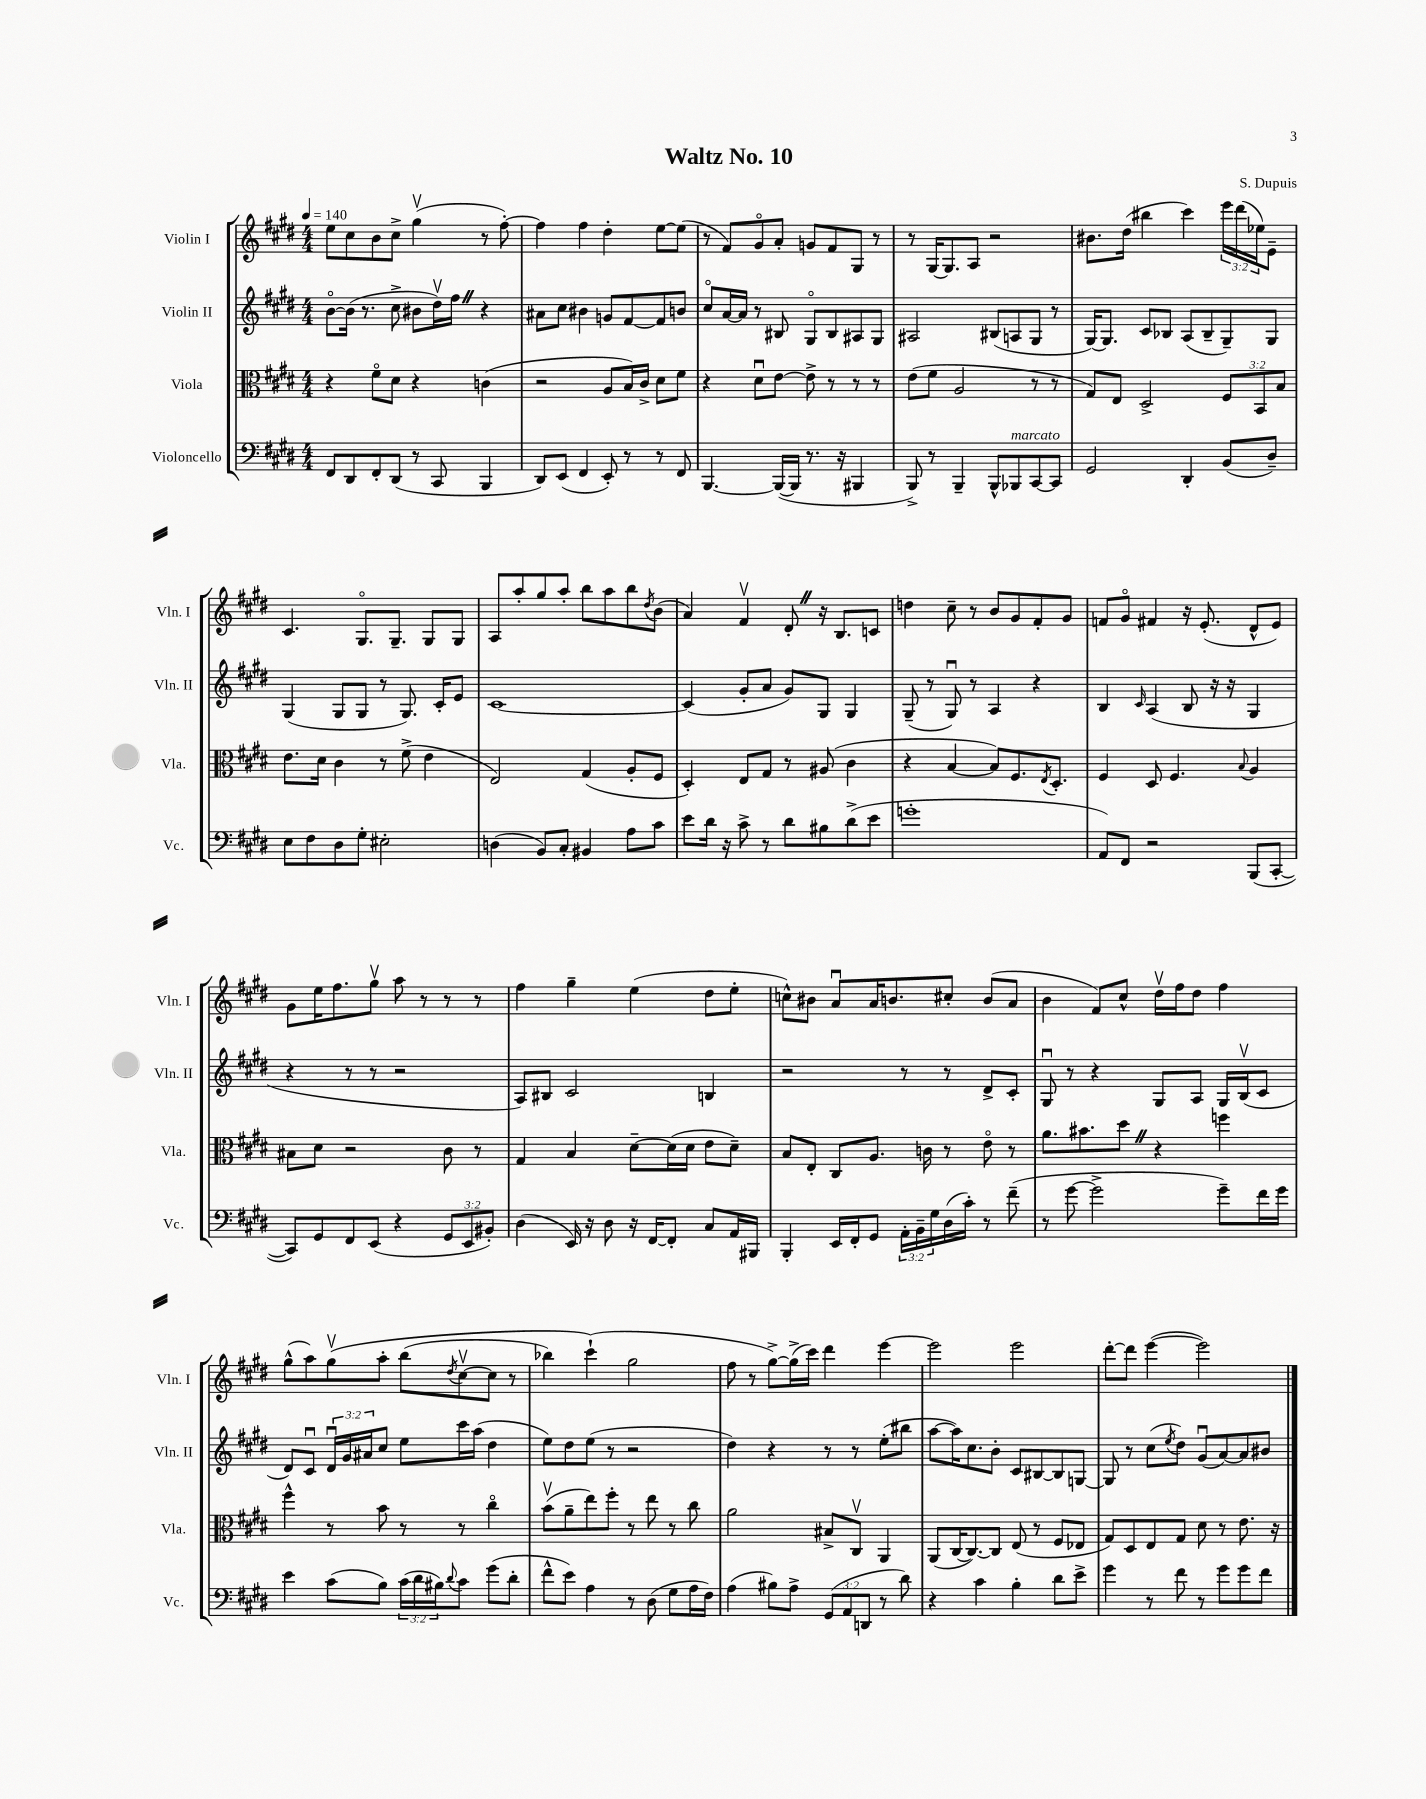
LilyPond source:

\header { title = "Waltz No. 10" composer = "S. Dupuis" }
<<
\new StaffGroup <<
\new Staff = "s0" \with { instrumentName = "Violin I" shortInstrumentName = "Vln. I" } {
    \clef treble \key e \major \numericTimeSignature \time 4/4 \override Staff.TupletNumber.text = #tuplet-number::calc-fraction-text \tempo 4 = 140
    e''8 cis''8 b'8 cis''8-> gis''4\upbow( r8 fis''8~-.) |
    fis''4 fis''4 dis''4-. e''8~ e''8( |
    r8 fis'8) gis'8\flageolet a'8-. g'8 fis'8 gis8 r8 |
    r8 gis16~ gis8. a8 r2 |
    bis'8. dis''16( bis''4 cis'''4) \tuplet 3/2 { e'''16 dis'''16( ees''16) } e'8-- |
    cis'4. gis8.\flageolet gis8.-- gis8 gis8 |
    a8 a''8-. gis''8 a''8-. b''8 a''8 b''8 \acciaccatura { dis''8 } b'8( |
    a'4) fis'4\upbow dis'8-. \once \override BreathingSign.text = \markup { \musicglyph "scripts.caesura.straight" } \breathe r16 b8. c'8 |
    d''4 cis''8-- r8 b'8 gis'8 fis'8-. gis'8 |
    f'8 gis'8\flageolet fis'4 r16 e'8.-.( dis'8-^ e'8) |
    gis'8 e''16 fis''8. gis''8\upbow a''8 r8 r8 r8 |
    fis''4 gis''4-- e''4( dis''8 e''8-. |
    c''8-^) bis'8 a'8\downbow a'16 b'8. cis''8-. b'8( a'8 |
    b'4 fis'8) cis''8-^ dis''16\upbow fis''16 dis''8 fis''4 |
    gis''8-^( a''8) gis''8\upbow\( a''8-. b''8( \acciaccatura { dis''8 } cis''8~\upbow cis''8 r8 |
    bes''4) cis'''4-!(\) gis''2 |
    fis''8 r8 gis''8~->) gis''16->( cis'''16) dis'''4 e'''4~ |
    e'''2 e'''2 |
    dis'''8~-. dis'''8 e'''4~( e'''2) \bar "|." |
}
\new Staff = "s1" \with { instrumentName = "Violin II" shortInstrumentName = "Vln. II" } {
    \clef treble \key e \major \numericTimeSignature \time 4/4 \override Staff.TupletNumber.text = #tuplet-number::calc-fraction-text
    b'8~\flageolet b'16( r8. cis''8-> bis'8 dis''16\upbow) fis''16 \once \override BreathingSign.text = \markup { \musicglyph "scripts.caesura.straight" } \breathe r4 |
    ais'8 cis''8 bis'4 g'8 fis'8~ fis'8 b'8 |
    cis''8\flageolet a'16~ a'16 r8 bis8 gis8\flageolet bis8 ais8 gis8 |
    ais2 bis8( a8 gis8 r8 |
    gis16~) gis8. cis'8 bes8 a8( bes8-- gis8--) gis8 |
    gis4( gis8 gis8 r8 gis8.) cis'16-. e'8 |
    cis'1~ |
    cis'4( gis'8-. a'8 gis'8) gis8 gis4 |
    gis8--( r8 gis8\downbow) r8 a4 r4 |
    b4 \grace { cis'16 } a4( b8 r16 r16 gis4 |
    r4 r8 r8 r2 |
    a8) bis8 cis'2 b4 |
    r2 r8 r8 dis'8-> cis'8-. |
    gis8\downbow r8 r4 gis8 a8 gis16 b16\upbow( cis'8 |
    dis'8) cis'8\downbow \tuplet 3/2 { dis'16\downbow gis'16 ais'16 } cis''8 e''8 cis'''16 a''16( dis''4 |
    e''8) dis''8 e''8( r8 r2 |
    dis''4) r4 r8 r8 e''8-.( bis''8 |
    a''8~ a''16) cis''8. b'8-. cis'8 bis8~ bis8 g8~ |
    g8 r8 cis''8( \acciaccatura { e''8 } dis''8) gis'8\downbow( a'8~) a'8 bis'8 \bar "|." |
}
\new Staff = "s2" \with { instrumentName = "Viola" shortInstrumentName = "Vla." } {
    \clef alto \key e \major \numericTimeSignature \time 4/4 \override Staff.TupletNumber.text = #tuplet-number::calc-fraction-text
    r4 fis'8\flageolet dis'8 r4 c'4( |
    r2 a8 b16) cis'16-> dis'8 fis'8 |
    r4 dis'8\downbow e'8~ e'8-> r8 r8 r8 |
    e'8( fis'8 a2 r8 r8 |
    gis8) e8 dis2-> \tuplet 3/2 { fis8 b,8 b8 } |
    e'8. dis'16 cis'4 r8 fis'8->( e'4 |
    e2) gis4( a8-. fis8 |
    dis4-.) e8 gis8 r8 ais8( cis'4 |
    r4 b4~ b8) fis8. \acciaccatura { e8 } dis8.-. |
    fis4 dis8 fis4. \appoggiatura { b8 } a4 |
    bis8 dis'8 r2 cis'8 r8 |
    gis4 b4 dis'8~-- dis'16( dis'16 e'8 dis'8--) |
    b8 e8-. cis8 a8. c'16 r8 e'8\flageolet r8 |
    a'8. bis'8. dis''8 \once \override BreathingSign.text = \markup { \musicglyph "scripts.caesura.straight" } \breathe r4 f''4 |
    fis''4-^ r8 b'8 r8 r8 cis''4\flageolet |
    b'8\upbow( a'8-- e''8) fis''8-. r8 e''8 r8 cis''8 |
    a'2 bis8-> cis8\upbow a,4 |
    a,8( cis16~ cis8.~) cis8 e8( r8 fis8 ees8 |
    gis8) dis8 e8 gis8 dis'8 r8 e'8. r16 \bar "|." |
}
\new Staff = "s3" \with { instrumentName = "Violoncello" shortInstrumentName = "Vc." } {
    \clef bass \key e \major \numericTimeSignature \time 4/4 \override Staff.TupletNumber.text = #tuplet-number::calc-fraction-text
    fis,8 dis,8 fis,8-. dis,8( r8 cis,8 b,,4 |
    dis,8) e,8( fis,4 e,8-.) r8 r8 fis,8 |
    b,,4.~ b,,16~( b,,16 r8. r16 bis,,4 |
    b,,8->) r8 b,,4-- b,,8-^ bes,,8^\markup { \italic "marcato" } cis,8~ cis,8 |
    gis,2 dis,4-. b,8( dis8--) |
    e8 fis8 dis8 gis8-. eis2-. |
    d4( b,8) cis8-. bis,4 a8 cis'8 |
    e'8 dis'16 r16 cis'8-> r8 dis'8 bis8 dis'8->( e'8 |
    g'1-. |
    a,8) fis,8 r2 b,,8( cis,8~-. |
    cis,8) gis,8 fis,8 e,8( r4 \tuplet 3/2 { gis,8 e,8 bis,8-.) } |
    dis4( e,16) r16 dis8 r16 fis,16~ fis,8-. cis8 a,16 bis,,16 |
    b,,4-. e,16 fis,16-. gis,8 \tuplet 3/2 { a,16-. b,16-- gis16 } dis16( cis'16-.) r8 fis'8--( |
    r8 gis'8~ gis'2-> gis'8--) fis'16 gis'16 |
    e'4 cis'8( b8) \tuplet 3/2 { cis'16( dis'16 bis16) } \appoggiatura { dis'8 } cis'8 gis'8( dis'8-. |
    fis'8-^ e'8) a4 r8 dis8( gis8 a16 fis16) |
    a4( bis8) a8-> \tuplet 3/2 { gis,8( a,8 d,8 } r8 dis'8) |
    r4 cis'4 b4-. dis'8 e'8-> |
    gis'4 r8 fis'8 r8 gis'8 gis'8 fis'8 \bar "|." |
}
>>
>>
\layout { \context { \Score \remove "Bar_number_engraver" } }
